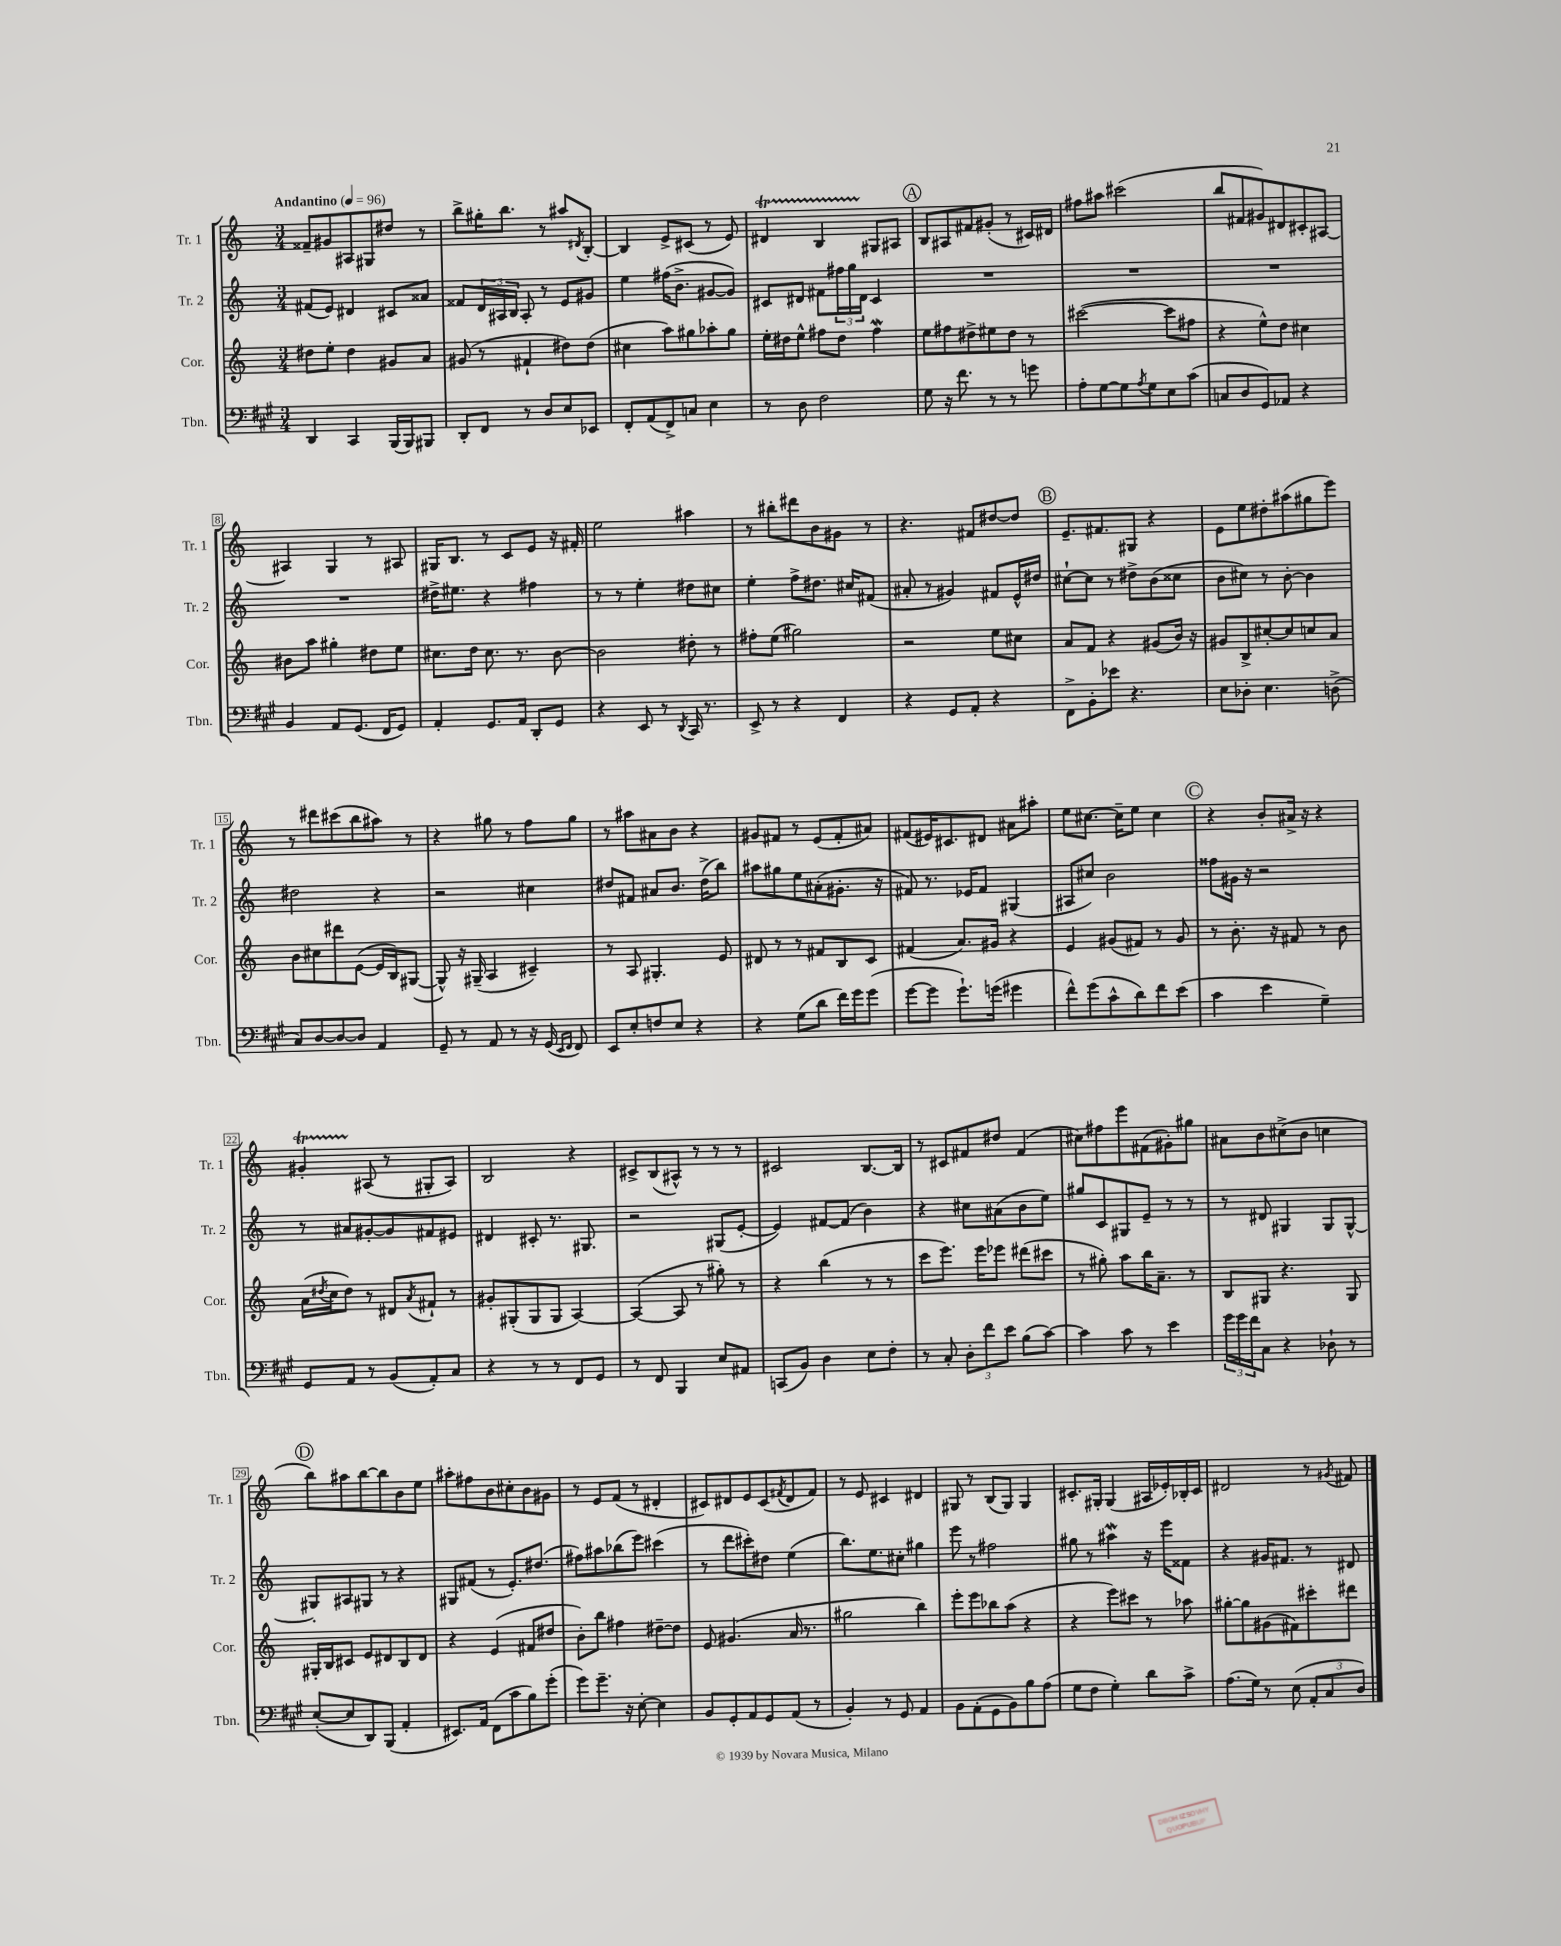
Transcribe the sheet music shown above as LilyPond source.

<<
\new StaffGroup <<
\new Staff = "s0" \with { instrumentName = "Tr. 1" shortInstrumentName = "Tr. 1" } {
    \clef treble \key c \major \numericTimeSignature \time 3/4 \tempo "Andantino" 4 = 96
    fisis'8-- gis'8 ais8 gis8 dis''8 r8 |
    b''8-> gis''16-. b''8. r8 ais''8 \acciaccatura { dis'8 } b8~-. |
    b4 e'8-> cis'8( r8 e'8) |
    dis'4\startTrillSpan b4 gis8\stopTrillSpan ais8 |
    \mark \markup { \circle "A" } b8 ais8 fis'8 gis'8-.( r8 cis'16) dis'16 |
    fis''8 ais''8 cis'''2( |
    b''8 fis'8 gis'8) dis'8 cis'8-. ais8~ |
    ais4 g4 r8 ais8 |
    gis16 b8. r8 c'8 e'8 r16 fis'16-. |
    e''2 ais''4 |
    r8 bis''8-. dis'''8 b'8 gis'8 r8 |
    r4. fis'8 dis''8~ dis''8 |
    \mark \markup { \circle "B" } e'8.-- fis'8. gis8 r4 |
    e'8 e''8 dis''8-. ais''8( gis''8 e'''8) |
    r8 dis'''8 cis'''8( b''8 ais''8) r8 |
    r4 gis''8 r8 f''8 gis''8 |
    r8 ais''8 ais'8 b'8 r4 |
    gis'8 fis'8 r8 e'8( fis'8-. ais'8) |
    fis'8( eis'16) cis'8. dis'8 ais'8 ais''8-. |
    e''8 cis''8.~ cis''16-- e''8 cis''4 |
    \mark \markup { \circle "C" } r4 b'8-. ais'16-> r16 r4 |
    gis'4-.\startTrillSpan ais8\stopTrillSpan( r8 gis8-. ais8) |
    b2 r4 |
    cis'8-> b8( ais8-^) r8 r8 r8 |
    cis'2 b8.~ b16 |
    r8 cis'8 fis'8 dis''8 fis'4( |
    cis''8) fis''8 e'''8 fis'8( gis'8-.) gis''8 |
    ais'8 b'8 cis''8->( b'8 c''4 |
    \mark \markup { \circle "D" } b''8) ais''8 b''8~ b''8 b'8 e''8 |
    ais''8-. fis''8 b'8 cis''8-. b'8 gis'8 |
    r8 e'8 f'8( r8 dis'4-. |
    cis'8) dis'8 e'8 cis'8( \acciaccatura { fis'8 } dis'8 fis'8) |
    r8 e'8 cis'4 dis'4 |
    gis8 r8 b8( gis8) gis4 |
    cis'8.-. gis16-. gis4( ais16 ees'16-.) bes16-. cis'16 |
    dis'2 r8 \acciaccatura { gis'8 } fis'8 \bar "|." |
}
\new Staff = "s1" \with { instrumentName = "Tr. 2" shortInstrumentName = "Tr. 2" } {
    \clef treble \key c \major \numericTimeSignature \time 3/4
    fis'8( e'8) dis'4 cis'8 aisis'8 |
    fisis'8 \tuplet 3/2 { d'16 ais16 b16 } ais8-. r8 e'8 gis'8 |
    e''4 fis''16( b'8.-> gis'8~ gis'8) |
    cis'8 dis'8 fis'8 \tuplet 3/2 { fis''16 g''16 dis'16 } cis'4 |
    \mark \markup { \circle "A" } R2. |
    R2. |
    R2. |
    R2. |
    dis''16-> eis''8. r4 fis''4 |
    r8 r8 e''4-. dis''8 cis''8 |
    e''4-. f''8-> dis''8. cis''16 fis'8( |
    ais'8-. r8 gis'4) fis'8 e'16-^ dis''16 |
    \mark \markup { \circle "B" } cis''8~-! cis''8 r8 dis''8-> b'8( cisis''8 |
    b'8 cis''8) r8 b'8~-. b'4 |
    dis''2 r4 |
    r2 cis''4 |
    dis''8 fis'8 ais'8 b'8. dis''16->( b''8) |
    ais''8 gis''8 e''8 ais'8-.( gis'8.-. r16 |
    fis'8) r8. ees'16 fis'8 gis4( |
    ais8 cis''8) b'2 |
    \mark \markup { \circle "C" } fisis''8 gis'16 r16 r2 |
    r8 ais'8 gis'8~-. gis'8 fis'8 eis'8 |
    dis'4 cis'8-. r8. gis8. |
    r2 gis8( e'8~-. |
    e'4) fis'8~ fis'8( b'4) |
    r4 cis''8 ais'8( b'8 e''8) |
    gis''8 c'8 gis8 e'8-- r8 r8 |
    r8 dis'8 gis4 gis8 gis8~-^ |
    \mark \markup { \circle "D" } gis8-. ais8 gis8 r8 r4 |
    gis8 fis'8( r8 e'8.-.) dis''8.( |
    fis''8) ais''8 bes''8( e'''8) cis'''4( |
    r8 d'''8 cis'''8-.) dis''8 e''4( |
    b''8.) e''8. cis''8-. gis''4 |
    e'''8 r8 fis''2 |
    gis''8 r8 ais''4\mordent r16 e'''16 fisis'8 |
    r4 gis'16 fis'8. r8 dis'8 \bar "|." |
}
\new Staff = "s2" \with { instrumentName = "Cor." shortInstrumentName = "Cor." } {
    \clef treble \key c \major \numericTimeSignature \time 3/4
    dis''8 e''8-. dis''4 gis'8 a'8 |
    gis'8( r8 fis'4-! dis''8) dis''8( |
    cis''4 a''8) gis''8 aes''8-. gis''8 |
    e''16-. dis''16 e''8-^ fis''8 dis''8 fis''4\mordent |
    \mark \markup { \circle "A" } e''8 fis''8 dis''8-> eis''8 dis''8 r8 |
    cis'''2~( cis'''8 fis''8 |
    r4 e''8-^) d''8 cis''4 |
    bis'8 a''8 gis''4-. dis''8 e''8 |
    cis''8. d''16 cis''8. r8. b'8~ |
    b'2 dis''8-. r8 |
    fis''8-. e''8( gis''2) |
    r2 e''8 cis''8 |
    \mark \markup { \circle "B" } a'8 f'8 r4 gis'8( b'16) r16 |
    gis'8 b8-> cis''8~-. cis''8 c''8 a'8 |
    b'8 cis''8 dis'''8 e'8~( e'16 b16) gis8~( |
    gis8-^) r16 gis16--( a4 cis'4--) |
    r8 a8 gis4.-. e'8 |
    dis'8 r8 r8 fis'8 b8 c'8 |
    fis'4( a'8.) gis'16 r4 |
    e'4 gis'8( fis'8) r8 gis'8 |
    \mark \markup { \circle "C" } r8 b'8.-. r16 fis'8 r8 b'8 |
    a'16( \acciaccatura { dis''8 } c''16 dis''8) r8 dis'8 \acciaccatura { a'8 } fis'8-! r8 |
    gis'8-. gis8-.( gis8 gis8 a4~) |
    a4~( a8 r8 gis''8-.) r8 |
    r4 b''4( r8 r8 |
    c'''8 e'''8.) e'''16 ees'''8 dis'''8( cis'''8 |
    r8 gis''8-.) a''8 b''16 a'8.-- r8 |
    b8 gis8 r4. gis8 |
    \mark \markup { \circle "D" } gis16-. b16 cis'8 e'8 dis'8 b8 dis'8 |
    r4 e'4( fis'8 dis''8 |
    b'8-.) b''8 fis''4 dis''8~-- dis''8 |
    e'8 gis'4.( a'16 r8. |
    gis''2 b''4) |
    e'''8-. e'''8 bes''8 a''8( r4 |
    r4 e'''8) cis'''8 r8 aes''8 |
    gis''8~-. gis''8 gis'8( fis'8) cis'''8-. dis'''8 \bar "|." |
}
\new Staff = "s3" \with { instrumentName = "Tbn." shortInstrumentName = "Tbn." } {
    \clef bass \key a \major \numericTimeSignature \time 3/4
    d,4 cis,4 b,,16( b,,16) bis,,8 |
    d,8-. fis,8 r8 d8 e8 ees,8 |
    fis,8-. a,8( fis,8->) c8 e4 |
    r8 d8 fis2 |
    \mark \markup { \circle "A" } gis8 r16 fis'8. r8 r8 g'8 |
    a8-. gis8~ gis8 \acciaccatura { a8 } gis8 e8 cis'8( |
    c8 d8 gis,8) aes,8 r4 |
    b,4 a,8 gis,8.( fis,16 gis,8) |
    a,4-. gis,8. a,16 d,8-. gis,8 |
    r4 e,8 r8 \acciaccatura { d,8 } cis,16 r8. |
    e,8-> r8 r4 fis,4 |
    r4 gis,8 a,8-. r4 |
    \mark \markup { \circle "B" } fis,8-> b,8-. ees'8 r4. |
    e8 des8-. e4. d8->( |
    cis8) d8~ d8~ d8 a,4 |
    gis,8-- r8 a,8 r8 r16 gis,16( \grace { e,16 fis,16 } fis,8) |
    e,8 e8-. f8 e8 r4 |
    r4 gis8( d'8 fis'16) gis'16 gis'8( |
    gis'8~ gis'8 gis'8.-!) g'16( gis'4 |
    fis'8-^) gis'8( cis'8-^ d'8) fis'8 e'8( |
    \mark \markup { \circle "C" } cis'4 e'4 gis4--) |
    gis,8 a,8 r8 b,8( a,8-.) cis8 |
    r4 r8 r8 fis,8 gis,8 |
    r8 fis,8 b,,4 e8 ais,8 |
    c,8( b,8) d4 e8 fis8-. |
    r8 cis8-. \tuplet 3/2 { d8-. fis'8 e'8 } b8( cis'8~) |
    cis'4 cis'8 r8 e'4 |
    \tuplet 3/2 { gis'16 gis'16 fis'16 } cis8 r4 des8-! r8 |
    \mark \markup { \circle "D" } e8~-.( e8 d,8) b,,8( a,4-. |
    eis,8.) a,16 fis,8( cis'8 b8) gis'8-.( |
    gis'8) gis'8.-- r16 e8~-. e4 |
    b,8 gis,8-. a,8 gis,8 a,8( r8 |
    b,4-.) r8 gis,8 a,4 |
    b,8 a,8-.( gis,8 b,8) b8 a8( |
    gis8 fis8 gis4-.) d'8 cis'8-> |
    a8.( gis16) r8 e8( \tuplet 3/2 { a,8-. cis8 d8) } \bar "|." |
}
>>
>>
\layout { \context { \Score \override BarNumber.stencil = #(make-stencil-boxer 0.1 0.3 ly:text-interface::print) } }
